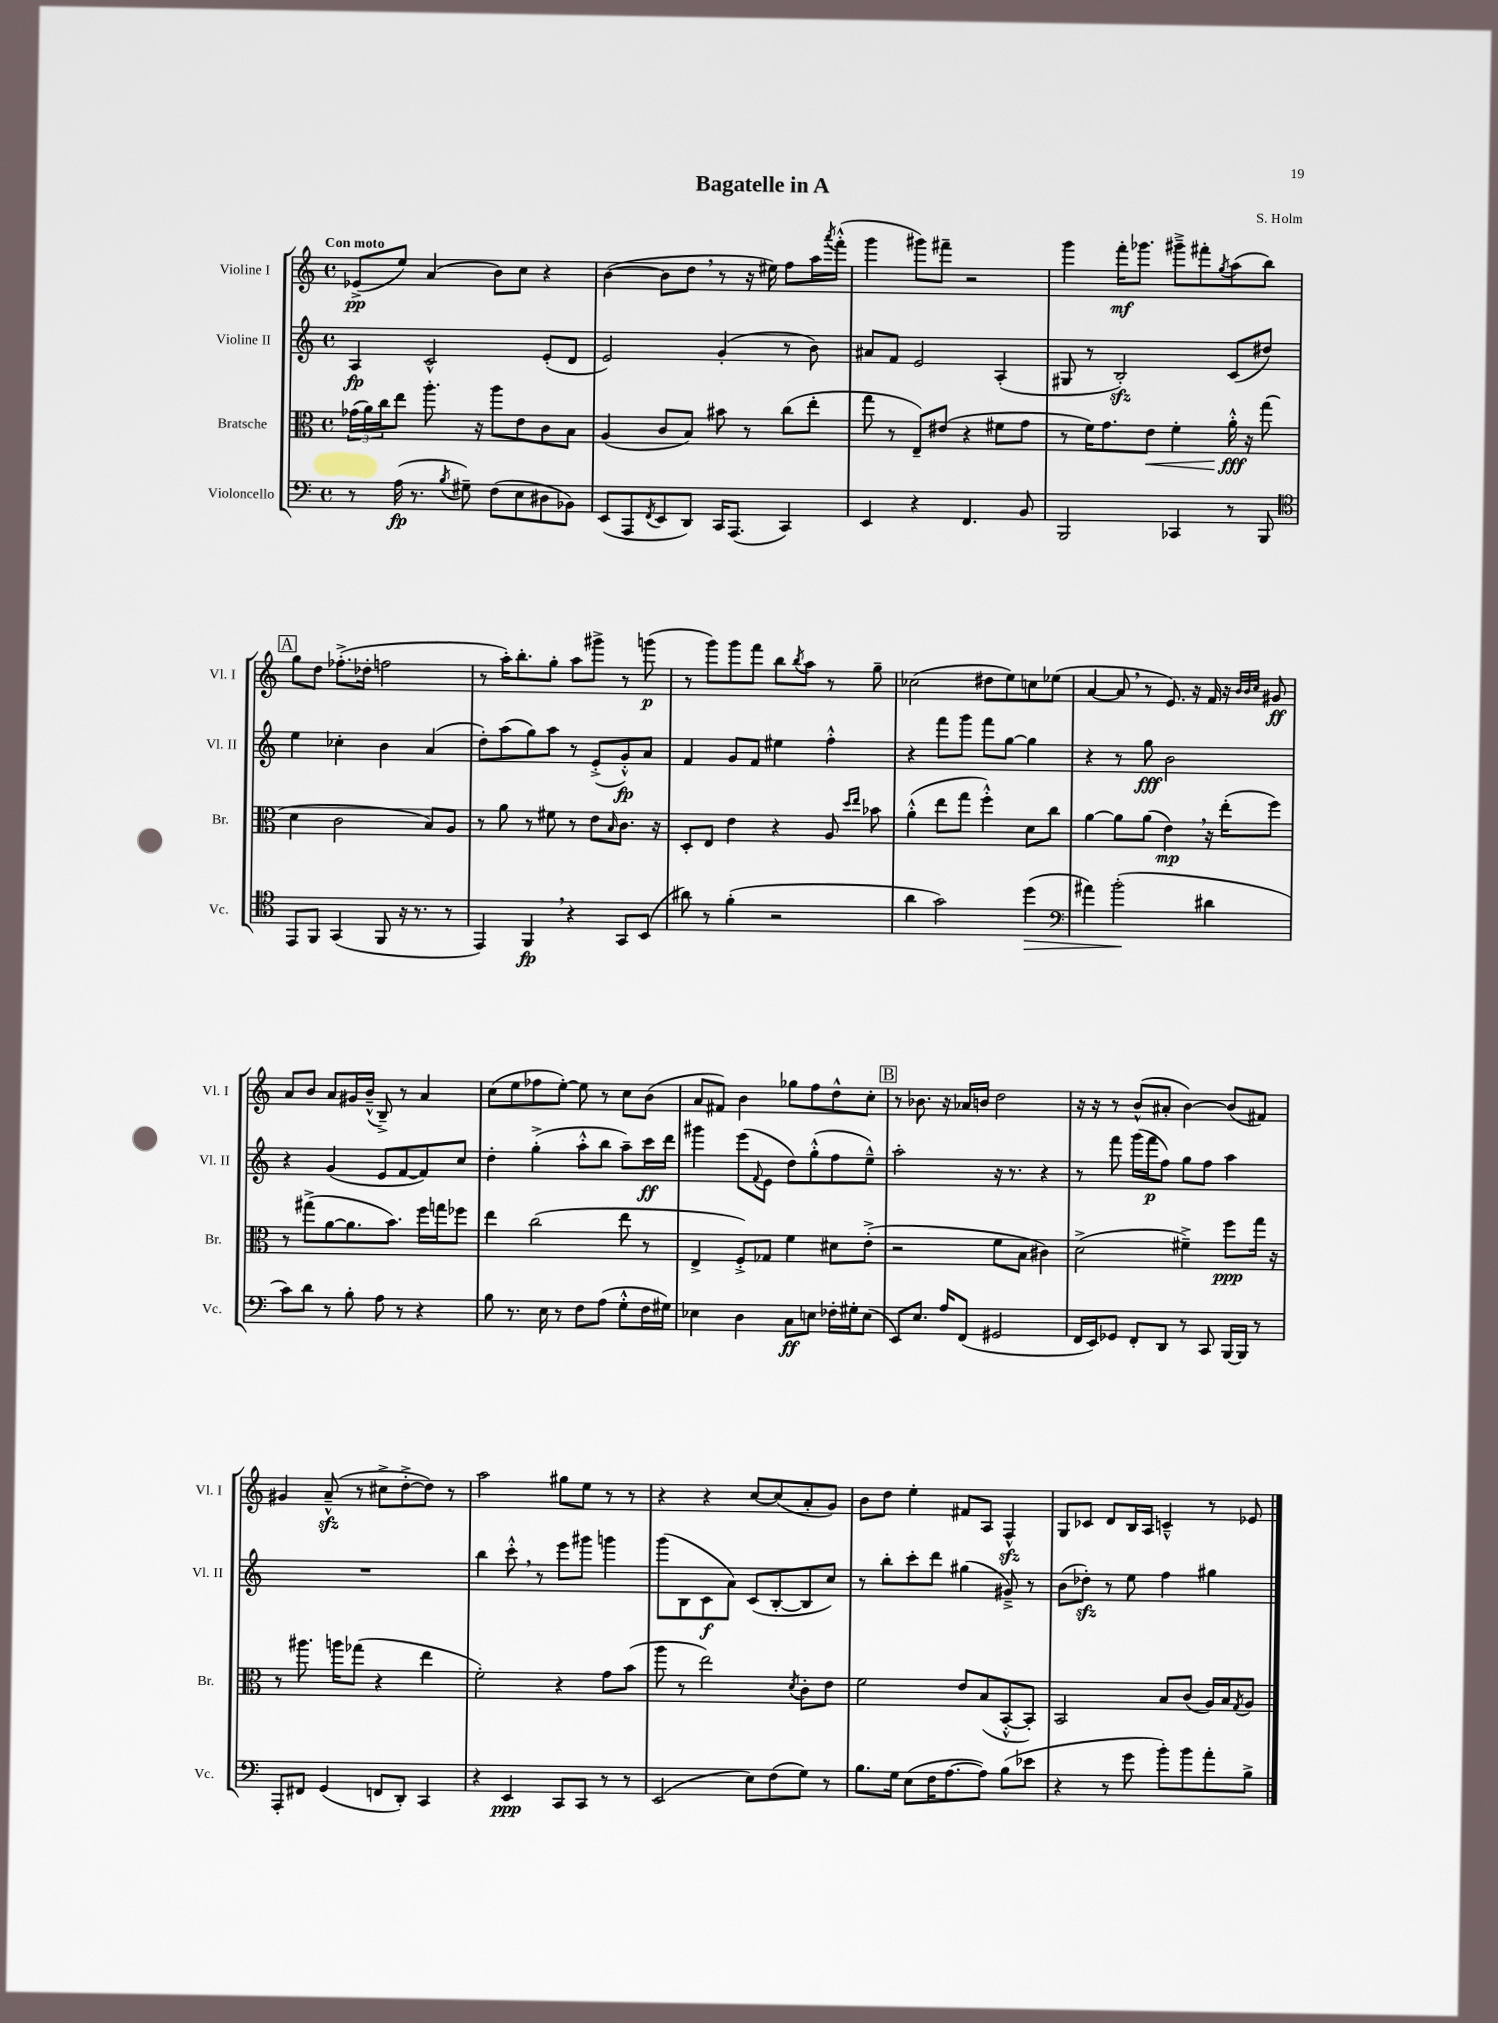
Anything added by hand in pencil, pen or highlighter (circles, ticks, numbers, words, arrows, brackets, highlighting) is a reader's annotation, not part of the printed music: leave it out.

**kern	**kern	**kern	**kern
*staff4	*staff3	*staff2	*staff1
*clefF4	*clefC3	*clefG2	*clefG2
*k[]	*k[]	*k[]	*k[]
*M4/4	*M4/4	*M4/4	*M4/4
*met(c)	*met(c)	*met(c)	*met(c)
8r	(24g-\LL	4A/	(8e-^/L
.	24a\)	.	.
.	24cc\J	.	.
(16A\	8ee\J	.	8ee/J)
8.r	.	.	.
.	8.aa'\	2c^^/	(4a/
8qB/	.	.	.
8G#~\)	.	.	.
.	16r	.	.
(8F\L	8aa\L	.	8b\L)
8E\	8e\	.	8cc\J
8D#\	8c\	(8e'/L	4r
8BB-\J)	8B\J	8d/J	.
=	=	=	=
(8EE/L	(4A/	2e/)	([4b\
8AAA/	.	.	.
8qFF/	.	.	.
8EE/	8c/L	.	8b\]L
8DD/J)	8B/J)	.	8dd\J
16CC/LK	8b#\	(4g'/	8r
(8.AAA/J	.	.	.
.	8r	.	16r
.	.	.	16ee#\)
4CC/)	(8cc\L	8r	8ff\L
.	8ee'\J	8b\)	16aa\L
.	.	.	8qaaa/
.	.	.	(16fff'^^\JJ
=	=	=	=
4EE/	8gg\	8a#/L	4ggg\
.	8r	8f/J	.
4r	8E~/L)	2e/	8ggg#\L)
.	(8e#/J	.	8fff#~\J
4.FF/	4r	.	2r
.	8f#\L	(4A'/	.
8BB/	8g\J	.	.
=	=	=	=
2BBB/	8r	8G#/	4ggg\
.	16f\LK)	8r	.
.	8.g\	.	.
.	.	2B'/)	16fff'\LK
.	.	.	8.ggg-\J
.	8e\J	.	.
4CC-/	4f'\	.	8ggg#~^\L
.	.	.	8fff#'\
.	.	.	8qgg/
8r	16a'^^\	(8c/L	(8aa\
.	16r	.	.
8BBB/	(8gg\	8dd#/J)	8bb\J)
=	=	=	=
*clefC4	*	*	*
8EE/L	4d\	4ee\	8gg\L
8FF/J	.	.	8dd\J
(4GG/	2c\	4cc-'\	(8.ff-'^\L
.	.	.	16dd-'\Jk
8FF/	.	4b\	2ff\
16r	.	.	.
8.r	.	.	.
.	8B/L)	(4a/	.
8r	8A/J	.	.
=	=	=	=
4EE/)	8r	8dd'\L)	8r
.	8a\	(8aa\	16aa'\LK)
.	.	.	8.bb'\
4FF/	8r	8gg\)	.
.	8f#\	8aa\J	8gg'\J
4r	8r	8r	8aa\L
.	8e\L	(8e'^/L	8ggg#^\J
.	16qqB/	.	.
8GG/L	8.c\J	8g'^^/)	8r
(8BB/J	.	8a/J	(8ggg\
.	16r	.	.
=	=	=	=
8a#\)	8D'/L	4f/	8r
8r	8E/J	.	8ggg\L)
(4f'\	4e\	8g/L	8ggg\
.	.	8f/J	8fff\J
2r	4r	4ee#\	8bb\L
.	.	.	8qbb/
.	.	.	8aa\J
.	8A/	4ff'^^\	8r
.	16qqdd/LL	.	.
.	16qqee/JJ	.	.
.	8b-\	.	8gg~\
=	=	=	=
4a\	(4a'^^\	4r	(2cc-\
2g\)	8ee\L	8fff\L	.
.	8gg\J	8ggg\J	.
.	4ff'^^\)	8fff\L	8dd#\L
.	.	[8gg\J	8ee\)
(4dd\	8d\L	4gg\]	8cc\
.	8cc\J	.	(8ee-\J
=	=	=	=
*clefF4	*	*	*
4a#\)	[4a\	4r	[4a/
(2b'\	8a\]L	8r	8a/]
.	(8a\J	8gg\	8r
.	4e\)	2b\	8.e/)
.	.	.	16r
4d#\	16r	.	16f/
.	(16ee'\LK	.	16r
.	.	.	32qqb/LLL
.	.	.	32qqb/
.	.	.	32qqcc/JJJ
.	8ff\J)	.	8g#/
=	=	=	=
8c\L)	8r	4r	8a/L
8d\J	(8gg#^\L	.	8b/J
8r	[8a\	(4g/	8a/L
8B'\	8.a\]	.	16g#/L
.	.	.	(16b~^^/JJ
8A\	.	8e/L	8B~^/)
.	8.b\J)	.	.
8r	.	[8f/	8r
4r	16ff\LL	8f/])	4a/
.	16gg\J	.	.
.	8ff-\J	8cc/J	.
=	=	=	=
8B\	4ee\	4dd'\	(8cc\L
8.r	.	.	8ee\
.	(2cc\	(4gg'^\	8ff-\
16E\	.	.	.
8r	.	.	[8ee'\J)
8F\L	.	8aa'^^\L	8ee\]
(8A\J	.	8bb\J	8r
8G'^^\L	8ee\	8aa~\L)	8cc\L
16F\L	8r	16ccc\L	(8b\J
16G#\JJ)	.	16ddd\JJ	.
=	=	=	=
4E-\	4E^/	4ggg#\	8a/L
.	.	.	8f#/J)
4D\	8F'^/L)	(8eee\L	4b\
.	.	8qqf/	.
.	8G-/J	8e\J	.
8C\L	4f\	8dd\L)	8gg-\L
8E\J	.	(8gg'^^\	8ff\
16F-'\LL	8d#\L	8ff\	8dd^^\
16G#'\J	.	.	.
(8E\J	(8e'^\J	8ee~^^\J)	8cc'\J
=	=	=	=
8EE/L)	2r	2aa'\	8r
8.E/J	.	.	8.b-\
16A/LK	.	.	16r
(8FF/J	.	.	16a-/LL
.	.	.	16b/JJ
2GG#/	8f\L	16r	2dd\
.	.	8.r	.
.	8B\J	.	.
.	4c#\)	4r	.
=	=	=	=
16FF/LL	(2d^\	8r	16r
16EE/J)	.	.	16r
8GG-/J	.	8fff\	8r
8FF'/L	.	(16ggg\LL	(8b^^/L
.	.	16fff\J	.
8DD/J	.	8ff\J)	8a#'/J
8r	4f#~^\)	8gg\L	[4b\)
8CC/	.	8ff\J	.
[16BBB/LL	8ff\L	4aa\	(8b/]L
16BBB/]JJ	.	.	.
8r	16gg\Jk	.	8f#/J)
.	16r	.	.
=	=	=	=
8AAA'/L	8r	1r	4g#/
8FF#/J	8.aa#\	.	.
(4GG/	.	.	(8a~^^/
.	16aa\LK	.	.
.	(8gg-\J	.	8r
8FF/L	4r	.	8cc#^\L
8DD'/J)	.	.	[8dd'^\
4CC/	4ee\	.	8dd\]J)
.	.	.	8r
=	=	=	=
4r	2f'\)	4bb\	2aa\
4EE/	.	8ccc'^^\	.
.	.	8r	.
8CC/L	4r	8eee\L	8gg#\L
8CC/J	.	8ggg#\J	8ee\J
8r	8g\L	4ggg\	8r
8r	(8b\J	.	8r
=	=	=	=
(2EE/	8aa\	(8ggg\L	4r
.	8r	8B\	.
.	2ee\)	8c\	4r
.	.	8a\J)	.
8E\L)	.	(8c/L	[8cc/L
(8F\	.	[8B'/	(8cc/]
.	8qd/	.	.
8G\J)	8c'\L	8B/]	8a'/
8r	8e\J	8cc/J)	8g/J)
=	=	=	=
8.B\L	2f\	8r	8b\L
.	.	8bb'\L	8dd\J
16G\Jk	.	.	.
(8E\L	.	8ccc'\	4ee'\
16F\K	.	8ddd\J	.
[8.A\	.	.	.
.	8e/L	(4gg#\	8f#/L
8A\]J)	(8B/	.	8A/J
(8B\L	[8BB'^^/	8g#~^/)	4F^^/
8e-\J	8BB'/]J)	8r	.
=	=	=	=
4r	2BB/	(8b\L	8G/L
.	.	8dd-'\J)	8c-/J
8r	.	8r	8d/L
8g\	.	8ee\	16B/L
.	.	.	16A/JJ
8b'\L)	8B/L	4ff\	4c~^^/
8b\	(8c/J	.	.
8a'\	16A/LL)	4gg#\	8r
.	16B/J	.	.
.	8qG/	.	.
8B^\J	8A/J	.	8e-/
==	==	==	==
*-	*-	*-	*-
